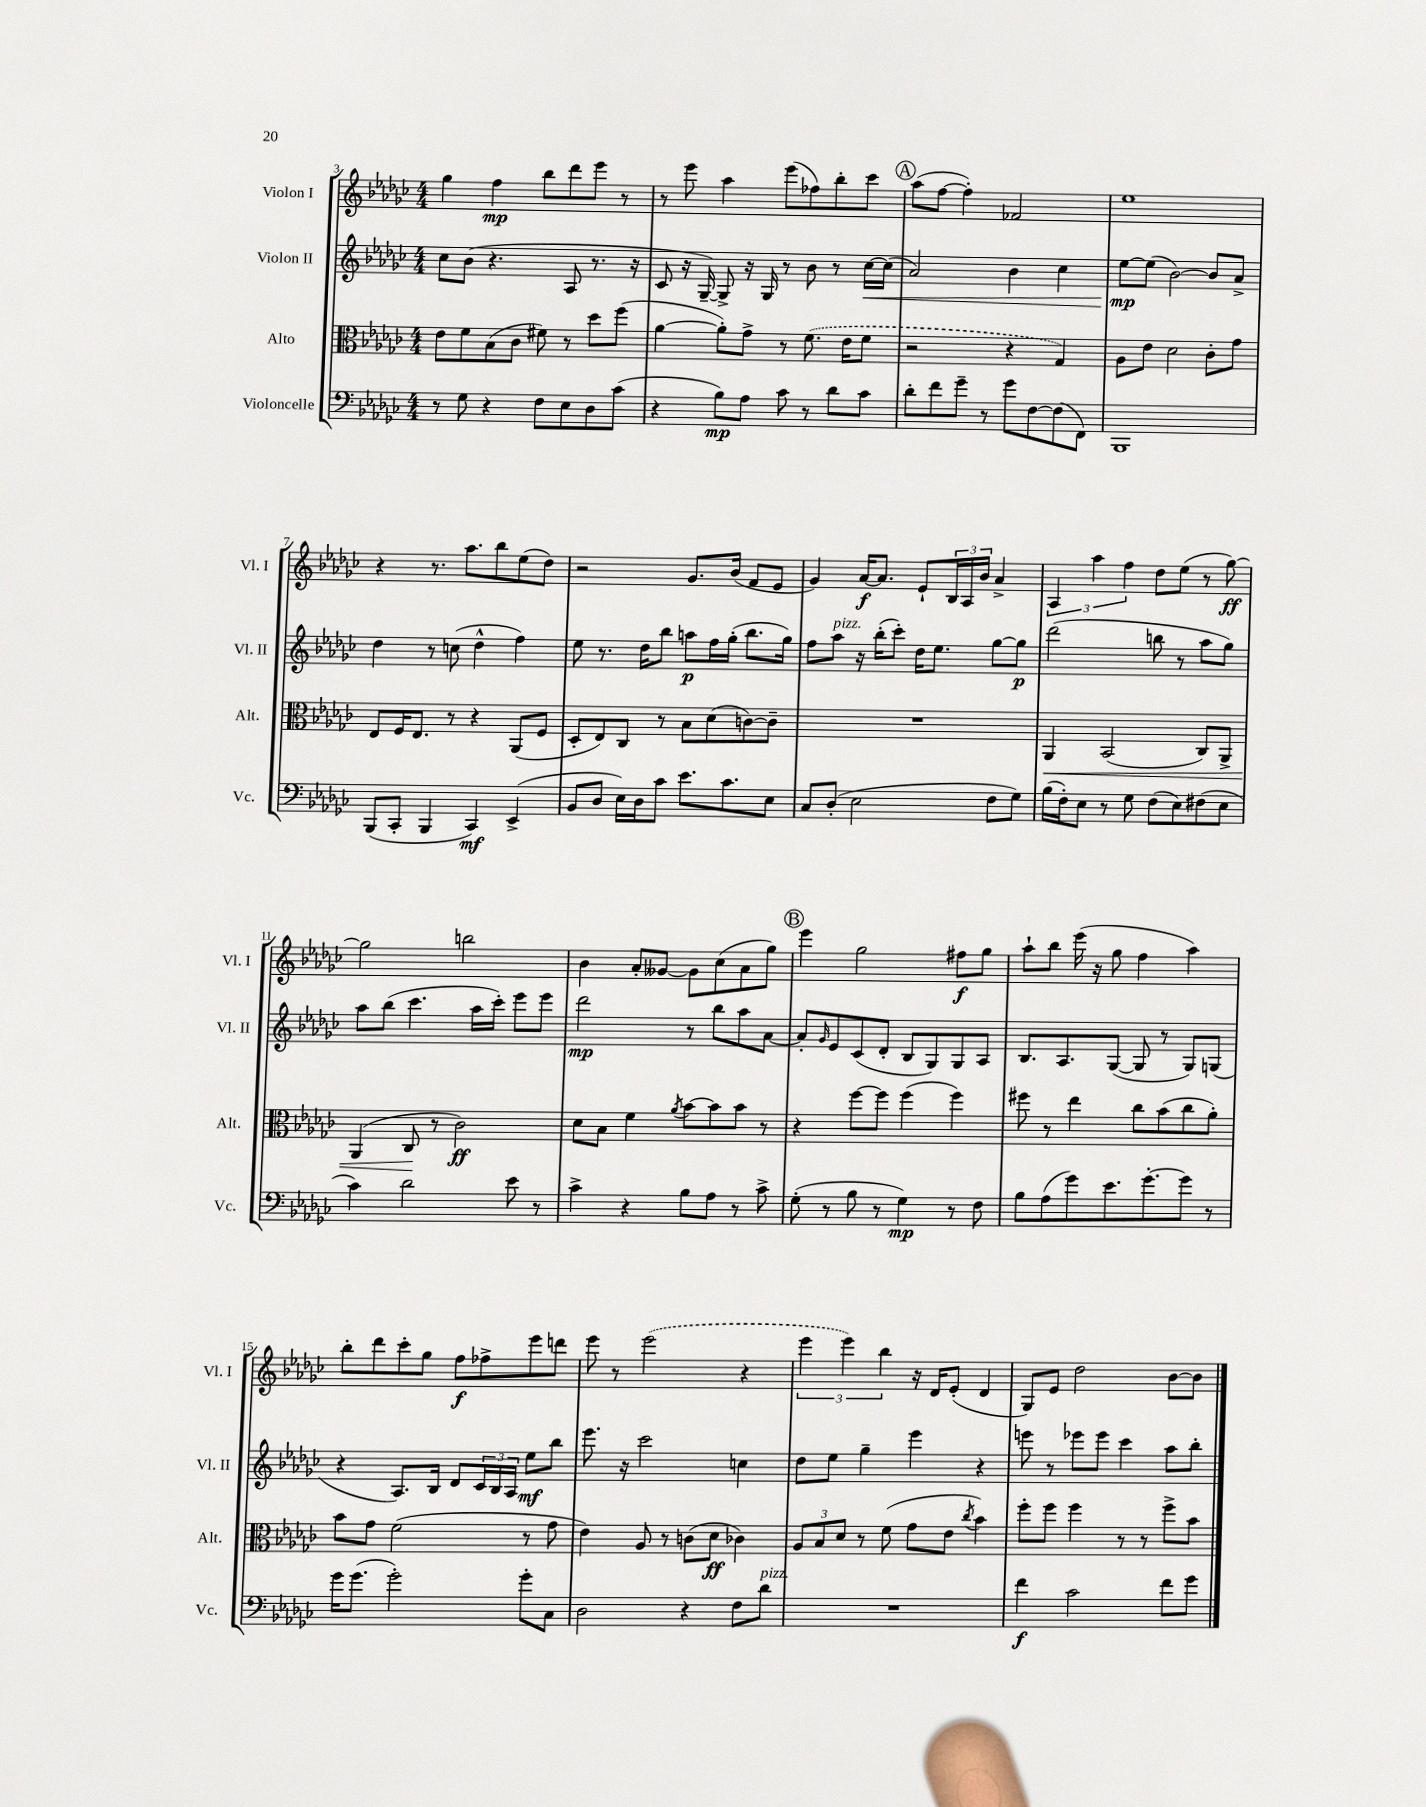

**kern	**dynam	**kern	**dynam	**kern	**dynam	**kern	**dynam
*part4	*part4	*part3	*part3	*part2	*part2	*part1	*part1
*staff4	*staff4	*staff3	*staff3	*staff2	*staff2	*staff1	*staff1
*I"Violoncelle	*	*I"Alto	*	*I"Violon II	*	*I"Violon I	*
*I'Vc.	*	*I'Alt.	*	*I'Vl. II	*	*I'Vl. I	*
*clefF4	*	*clefC3	*	*clefG2	*	*clefG2	*
*k[b-e-a-d-g-c-]	*	*k[b-e-a-d-g-c-]	*	*k[b-e-a-d-g-c-]	*	*k[b-e-a-d-g-c-]	*
*M4/4	*	*M4/4	*	*M4/4	*	*M4/4	*
=3	=3	=3	=3	=3	=3	=3	=3
8r	.	8e-\L	.	8cc-\L	.	4gg-\	.
8G-\	.	8f\	.	(8b-\J	.	.	.
4r	.	(8B-\	.	4.r	.	4ff\	mp
.	.	8c-\J	.	.	.	.	.
8F\L	.	8f#X\)	.	.	.	8bb-\L	.
8E-\	.	8r	.	8A-/	.	8ddd-\	.
8D-\	.	8dd-\L	.	8.r	.	8eee-\J	.
(8c-\J	.	(8ff\J	.	.	.	8r	.
.	.	.	.	16r	.	.	.
=4	=4	=4	=4	=4	=4	=4	=4
4r	.	[4a-\	.	8c-/	.	8r	.
.	.	.	.	16r	.	8eee-\	.
.	.	.	.	[16G-~/)	.	.	.
8B-\L)	mp	8a-'\L])	.	8G-^/]	.	4aa-\	.
8A-\J	.	8g-^\J	.	16r	.	.	.
.	.	.	.	16G-/	.	.	.
8c-\	.	8r	.	8r	.	(8eee-\L	.
8r	.	(8.f\	.	8b-\	.	8ff-X\)	.
8d-\L	.	.	.	8r	.	8bb-'\	.
.	.	16e-\KL	.	.	.	.	.
!	!	!	!	!	!LO:HP:b	!	!
8c-\J	.	8f\J	.	[16cc-\LL	<	8ccc-\J	.
.	.	.	.	(16cc-\JJ]	.	.	.
!!LO:REH:place=s1:t=A
=5	=5	=5	=5	=5	=5	=5	=5
8d-'\L	.	2r	.	2a-/)	.	(8aa-\L	.
8f\	.	.	.	.	.	[8ff\J	.
8g-~\J	.	.	.	.	.	4ff'\])	.
8r	.	.	.	.	.	.	.
8g-\L	.	4r	.	4b-\	.	2f-X/	.
[8F\	.	.	.	.	.	.	.
(8F\]	.	4G-/)	.	4cc-\	.	.	.
8FF\J)	.	.	.	.	.	.	.
=6	=6	=6	=6	=6	=6	=6	=6
1BBB-	.	8A-\L	.	[8ee-\L	mp	1ee-	.
.	.	8e-\J	.	(8ee-\J]	[	.	.
.	.	2d-\	.	[2b-\)	.	.	.
.	.	8c-'\L	.	8b-/L]	.	.	.
.	.	8g-\J	.	8a-^/J	.	.	.
!!LO:LB:g=z
=7	=7	=7	=7	=7	=7	=7	=7
(8BBB-/L	.	8E-/L	.	4dd-\	.	4r	.
8CC-'/J	.	16F/K	.	.	.	.	.
.	.	8.E-/J	.	.	.	.	.
4BBB-/	.	.	.	8r	.	8.r	.
.	.	8r	.	(8ccn\	.	.	.
.	.	.	.	.	.	8.aa-\L	.
4CC-/)	mf	4r	.	4dd-^^\	.	.	.
.	.	.	.	.	.	8bb-\	.
(4EE-^/	.	(8AA-/L	.	4ff\)	.	(8ee-\	.
.	.	8F/J	.	.	.	8dd-\J)	.
=8	=8	=8	=8	=8	=8	=8	=8
8BB-/L	.	8D-'/L	.	8ee-\	.	2r	.
8D-/J	.	8E-/)	.	8.r	.	.	.
16E-\LL)	.	8C-/J	.	.	.	.	.
16D-\J	.	.	.	16dd-\KL	.	.	.
8c-\J	.	8r	.	8bb-\J	.	.	.
8.e-\L	.	8B-\L	.	8aan\L	p	8.g-/L	.
.	.	(8d-\	.	16ff\L	.	.	.
8.c-\	.	.	.	(16gg-'\JJ	.	(16b-/Jk	.
.	.	[8cn\)	.	8.bb-\L	.	8f/L	.
8E-\J	.	8c~\J]	.	.	.	8e-/J	.
.	.	.	.	16gg-\Jk)	.	.	.
=9	=9	=9	=9	=9	=9	=9	=9
8C-/L	.	1r	.	8ff\L	.	4g-/)	.
!	!	!	!	!LO:TX:a:i:t=pizz.	!	!	!
(8D-'/J	.	.	.	8aa-\J	.	.	.
2E-\	.	.	.	16r	.	[16a-/KL	f
.	.	.	.	(16bb-'\KL	.	8.a-/J]	.
.	.	.	.	8ccc-'\J)	.	.	.
.	.	.	.	16dd-\KL	.	8e-`/L	.
.	.	.	.	8.ee-\J	.	.	.
.	.	.	.	.	.	24B-/L	.
.	.	.	.	.	.	24A-/	.
.	.	.	.	.	.	24b-/JJ	.
8F\L	.	.	.	[8gg-\L	.	4a-^/	.
8G-\J)	.	.	.	8gg-\J]	p	.	.
=10	=10	=10	=10	=10	=10	=10	=10
!	!	!	!LO:HP:b	!	!	!	!
(16B-\LL	.	4AA-/	<	(2ddd-\	.	6A-/	.
16F'\J)	.	.	.	.	.	.	.
8E-\J	.	.	.	.	.	.	.
.	.	.	.	.	.	6aa-\	.
8r	.	(2BB-/	.	.	.	.	.
.	.	.	.	.	.	6ff\	.
8G-\	.	.	.	.	.	.	.
(8F\L	.	.	.	8bbn\	.	8dd-\L	.
8E-\)	.	.	.	8r	.	(8ee-\J	.
(8F#X\	.	8C-/L)	.	8aa-\L	.	8r	.
8E-\J	.	8AA-^/J	.	8gg-\J)	.	[8gg-\)	ff
!!LO:LB:g=z
=11	=11	=11	=11	=11	=11	=11	=11
4c-\)	.	(4AA-/	.	8aa-\L	.	2gg-\]	.
.	.	.	.	(8bb-\J	.	.	.
2d-\	.	8C-/	.	4.ccc-\	.	.	.
.	.	8r	[	.	.	.	.
.	.	2c-\)	ff	.	.	2bbn\	.
.	.	.	.	16aa-\LL	.	.	.
.	.	.	.	16ccc-'\JJ)	.	.	.
8e-\	.	.	.	8eee-\L	.	.	.
8r	.	.	.	8eee-\J	.	.	.
=12	=12	=12	=12	=12	=12	=12	=12
4c-^\	.	8d-\L	.	2ddd-\	mp	4b-\	.
.	.	8B-\J	.	.	.	.	.
4r	.	4f\	.	.	.	8a-'/L	.
.	.	.	.	.	.	[8g--X/J	.
.	.	8qa-/	.	.	.	.	.
8B-\L	.	[8b-\L	.	8r	.	8g--\L]	.
8A-\J	.	8b-\]	.	8bb-\L	.	(8cc-\	.
8r	.	8b-\J	.	8aa-\	.	8a-\	.
8c-^\	.	8r	.	[8a-\J	.	8gg-\J)	.
!!LO:REH:place=s1:t=B
=13	=13	=13	=13	=13	=13	=13	=13
(8G-'\	.	4r	.	8a-'/L]	.	4eee-\	.
.	.	.	.	16qqg-/	.	.	.
8r	.	.	.	8e-/	.	.	.
8B-\	.	[8ff\L	.	(8c-/	.	2gg-\	.
8r	.	8ff\J]	.	8d-'/J	.	.	.
4G-\)	mp	(4ff\	.	8B-/L	.	.	.
.	.	.	.	8G-/)	.	.	.
8r	.	4ff\)	.	8G-/	.	8ff#X\L	f
8F\	.	.	.	8A-/J	.	8gg-\J	.
=14	=14	=14	=14	=14	=14	=14	=14
8B-\L	.	8ff#X\	.	8.B-/L	.	8aa-`\L	.
(8A-\	.	8r	.	.	.	8bb-\J	.
.	.	.	.	8.A-/	.	.	.
8g-\)	.	4ee-\	.	.	.	(16eee-\	.
.	.	.	.	.	.	16r	.
8.e-\	.	.	.	([8G-/J	.	8gg-\	.
.	.	8cc-\L	.	8G-/]	.	4ff\	.
[8.g-'\	.	.	.	.	.	.	.
.	.	(8b-\	.	8r	.	.	.
8g-\J]	.	8cc-\	.	8G-/L)	.	4aa-\)	.
8r	.	8a-'\J)	.	(8Gn/J	.	.	.
!!LO:LB:g=z
=15	=15	=15	=15	=15	=15	=15	=15
16g-\KL	.	8b-\L	.	4r	.	8bb-'\L	.
(8.g-\J	.	.	.	.	.	.	.
.	.	8g-\J	.	.	.	8ddd-\	.
2g-'\)	.	(2f\	.	8.A-/L)	.	8ccc-'\	.
.	.	.	.	.	.	8gg-\J	.
.	.	.	.	16B-/Jk	.	.	.
.	.	.	.	8d-/L	.	8ff\L	f
.	.	.	.	24c-/L	.	8ff-X^\	.
.	.	.	.	24B-/	.	.	.
.	.	.	.	24A-/JJ	.	.	.
8g-'\L	.	8r	.	8ee-\L	mf	8eee-\	.
8C-\J	.	8g-\	.	8bb-\J	.	8dddn\J	.
=16	=16	=16	=16	=16	=16	=16	=16
2D-\	.	4e-\)	.	8.eee-\	.	8eee-\	.
.	.	.	.	.	.	8r	.
.	.	.	.	16r	.	.	.
.	.	8A-/	.	2ccc-\	.	(2eee-\	.
.	.	8r	.	.	.	.	.
4r	.	(8cn\L	.	.	.	.	.
.	.	8d-\J	ff	.	.	.	.
8F\L	.	4c-X\)	.	4ccn\	.	4r	.
!LO:TX:a:i:t=pizz.	!	!	!	!	!	!	!
8d-\J	.	.	.	.	.	.	.
=17	=17	=17	=17	=17	=17	=17	=17
1r	.	12A-/L	.	8dd-\L	.	6eee-\	.
.	.	12B-/	.	.	.	.	.
.	.	.	.	8ee-\J	.	.	.
.	.	12d-/J	.	.	.	6eee-\)	.
.	.	8r	.	4gg-~\	.	.	.
.	.	.	.	.	.	6bb-\	.
.	.	(8f\	.	.	.	.	.
.	.	8g-\L	.	4eee-\	.	16r	.
.	.	.	.	.	.	16d-/KL	.
.	.	8e-\J	.	.	.	(8e-'/J	.
.	.	8qcc-/	.	.	.	.	.
.	.	4b-\)	.	4r	.	4d-/	.
=18	=18	=18	=18	=18	=18	=18	=18
4f\	f	8ff'\L	.	8eeen\	.	8G-/L)	.
.	.	8ff\J	.	8r	.	8e-/J	.
2c-\	.	4ff\	.	8eee-X\L	.	2dd-\	.
.	.	.	.	8eee-\J	.	.	.
.	.	8r	.	4ccc-\	.	.	.
.	.	8r	.	.	.	.	.
8f\L	.	8ff^\L	.	8aa-\L	.	[8b-\L	.
8g-\J	.	8b-\J	.	8bb-'\J	.	8b-\J]	.
==	==	==	==	==	==	==	==
*-	*-	*-	*-	*-	*-	*-	*-
